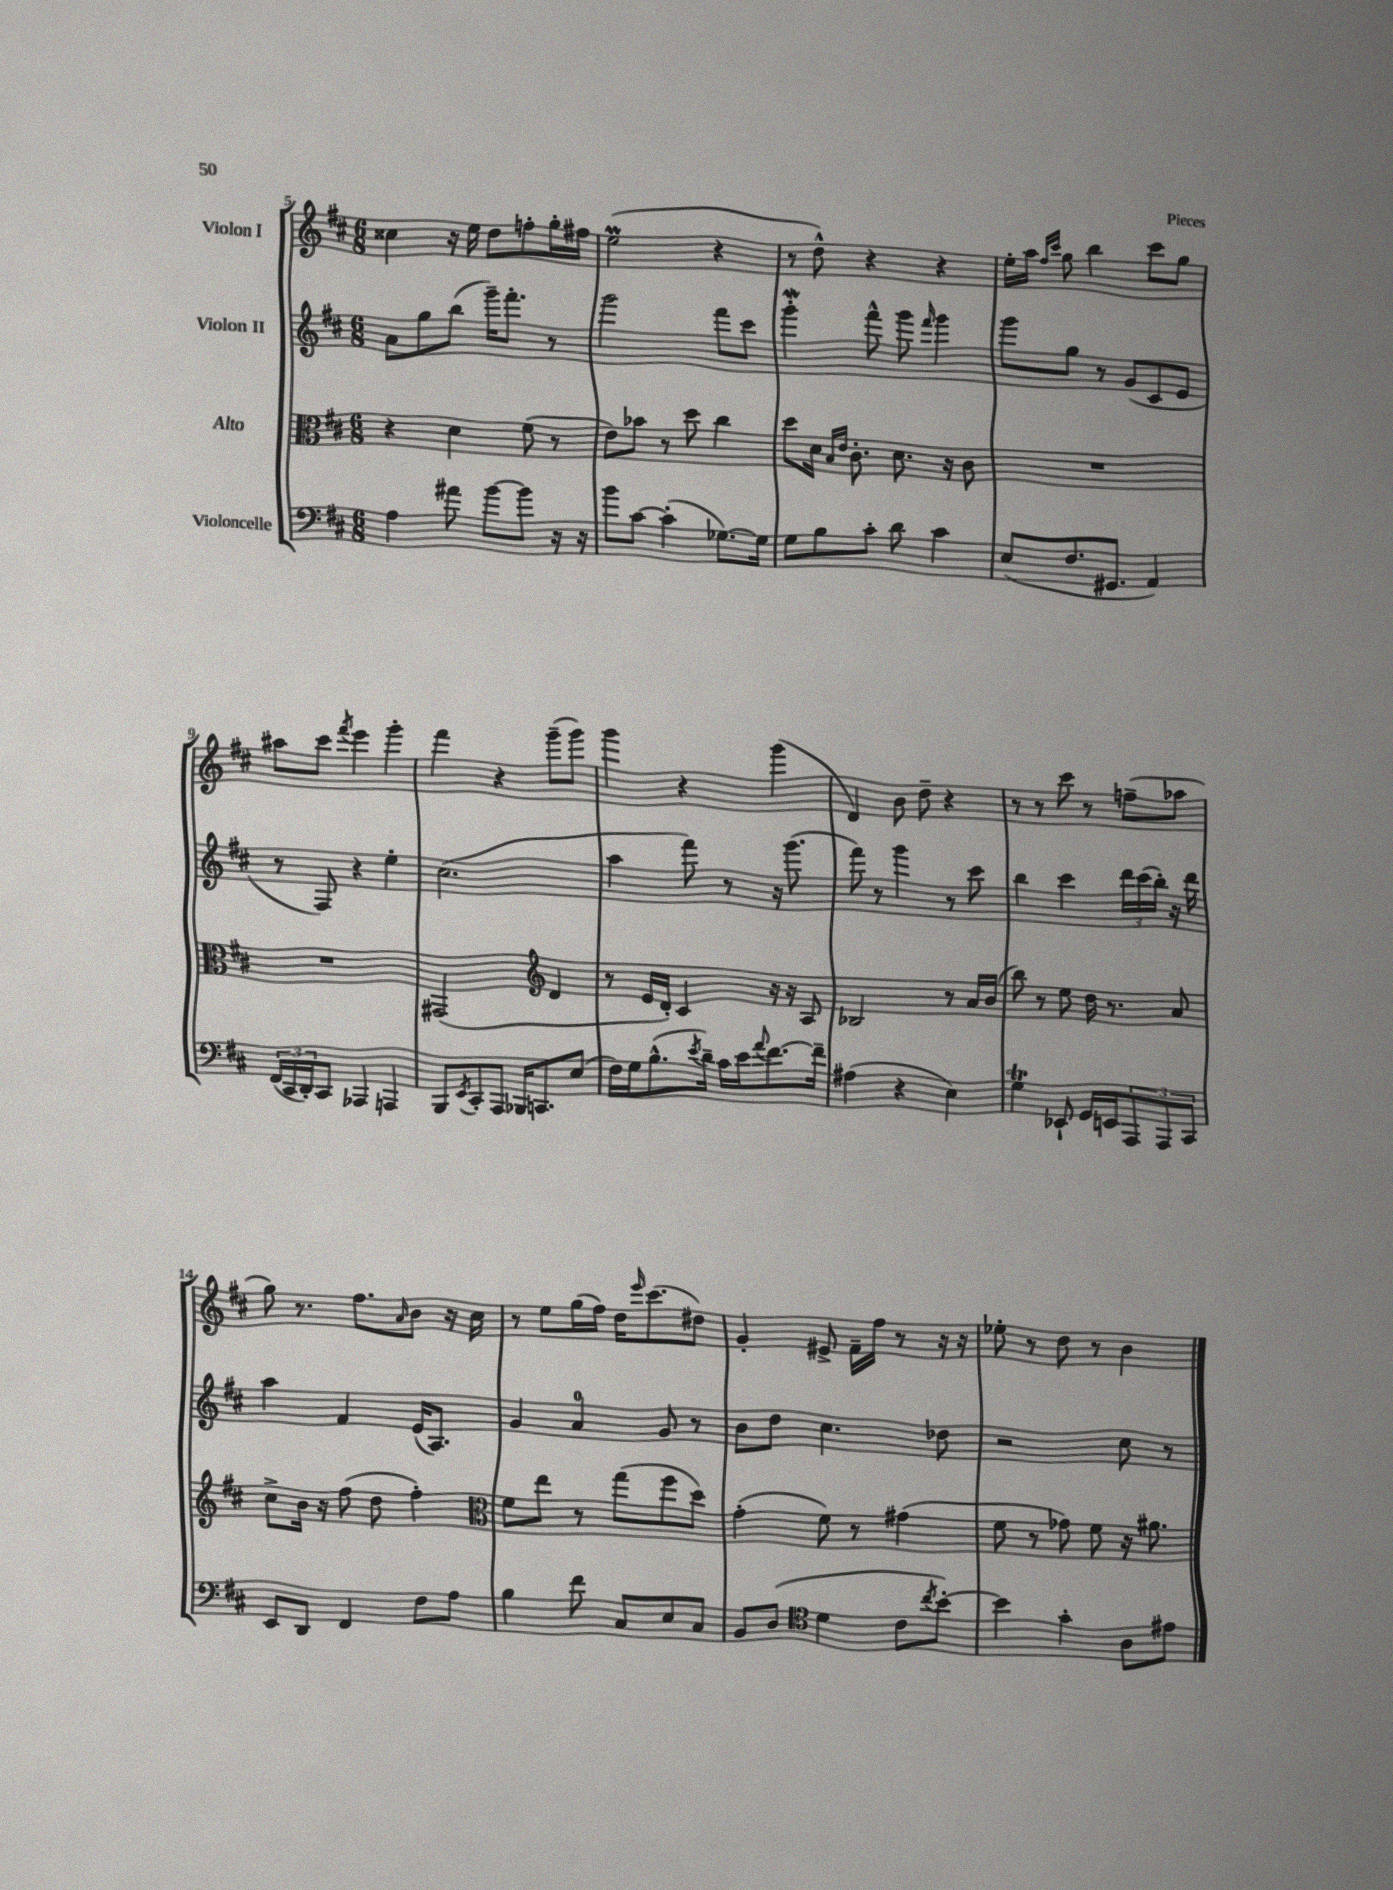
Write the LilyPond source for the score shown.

<<
\new StaffGroup <<
\new Staff = "s0" \with { instrumentName = "Violon I" } {
    \clef treble \key d \major \numericTimeSignature \time 6/8
    cisis''4 r16 e''16 d''8 f''8-. g''16-. fis''16 |
    e''2\prall( r4 |
    r8 d''8-^) r4 r4 |
    e''16-. a''16 \grace { fis''16 cis'''16 } g''8 b''4 cis'''8 g''8 |
    ais''8 cis'''8 \acciaccatura { fis'''8 } e'''4 g'''4-. |
    fis'''4 r4 g'''8--( g'''8) |
    g'''4 r4 g'''4( |
    d'4) b'8 d''8-- r4 |
    r8 r8 cis'''8 r8 f''8--( aes''8 |
    g''8) r8. fis''8. \grace { a'16 } b'8 r16 cis''16 |
    r8 e''8 g''16( fis''16) d''16 \grace { e'''16 } cis'''8.( dis''8) |
    g'4-. eis'8-> fis'16-- fis''16 r8 r16 r16 |
    ees''8-. r8 d''8 r8 b'4 \bar "|." |
}
\new Staff = "s1" \with { instrumentName = "Violon II" } {
    \clef treble \key d \major \numericTimeSignature \time 6/8
    a'8 g''8 b''8( g'''16--) fis'''8.-. r8 |
    g'''2 fis'''8 cis'''8 |
    g'''4-.\mordent fis'''8-^ g'''8 \grace { fis'''16 } g'''4 |
    g'''8 g''8 r8 g'8( cis'8 e'8 |
    r8 fis8) r4 e''4-. |
    cis''2.( |
    a''4 fis'''8) r8 r16 g'''8.( |
    fis'''8) r8 g'''4 r8 cis'''8 |
    b''4 cis'''4 \tuplet 3/2 { d'''16 cis'''16( b''16-.) } r16 d'''16 |
    a''4 fis'4 e'16( a8.) |
    g'4 a'4-0 g'8 r8 |
    b'8 d''8 cis''4. des''8 |
    r2 cis''8 r8 \bar "|." |
}
\new Staff = "s2" \with { instrumentName = "Alto" } {
    \clef alto \key d \major \numericTimeSignature \time 6/8
    r4 d'4 fis'8( r8 |
    e'8) bes'8 r8 d''8 cis''4 |
    d''8 d'16 \grace { b16 e'16 } cis'8.-. d'8. r16 cis'8 |
    R2. |
    R2. |
    gis,2( \clef treble d'4 |
    r8 e'16 d'16-.) cis'4 r16 r16 a8 |
    bes2 r8 a'16 b'16( |
    b''8) r8 e''8 d''16 r8. a'8 |
    cis''8-> b'16 r16 fis''8( d''8 fis''4-.) |
    \clef alto fis'8 e''8 r8 g''8( fis''8 d''8) |
    g'4-.( fis'8) r8 gis'4( |
    fis'8 r8 ges'8) fis'8 r16 ais'8. \bar "|." |
}
\new Staff = "s3" \with { instrumentName = "Violoncelle" } {
    \clef bass \key d \major \numericTimeSignature \time 6/8
    a4 ais'8 b'8~ b'8 r16 r16 |
    b'8 cis'8~ cis'4-.( ges8.~) ges16 |
    g8 b8 cis'8-. d'8 cis'4 |
    e8( fis8. gis,8. a,4) |
    \tuplet 3/2 { fis,16( cis,16 d,16-.) } cis,8 aes,,4 a,,4 |
    b,,8 \acciaccatura { e,8 } cis,8-. a,,8 bes,,16 c,8. e8( |
    fis16) g16 b8.-^( \acciaccatura { e'8 } d'16--) cis'16 e'16 \appoggiatura { a'8 } fis'8.~ fis'16-- |
    ais4( r4 e4) |
    g4\trill ees,8-! g,16 e,16 \tuplet 3/2 { a,,8 a,,8 cis,8 } |
    e,8 d,8 fis,4 fis8 a8 |
    b4 fis'8 cis8 e8 cis8 |
    b,8 d8( \clef tenor d'4 cis'8 \acciaccatura { cis''8 } b'8~-.) |
    b'4 g'4-. a8 eis'8 \bar "|." |
}
>>
>>
\layout { \context { \Score currentBarNumber = #5 } }
